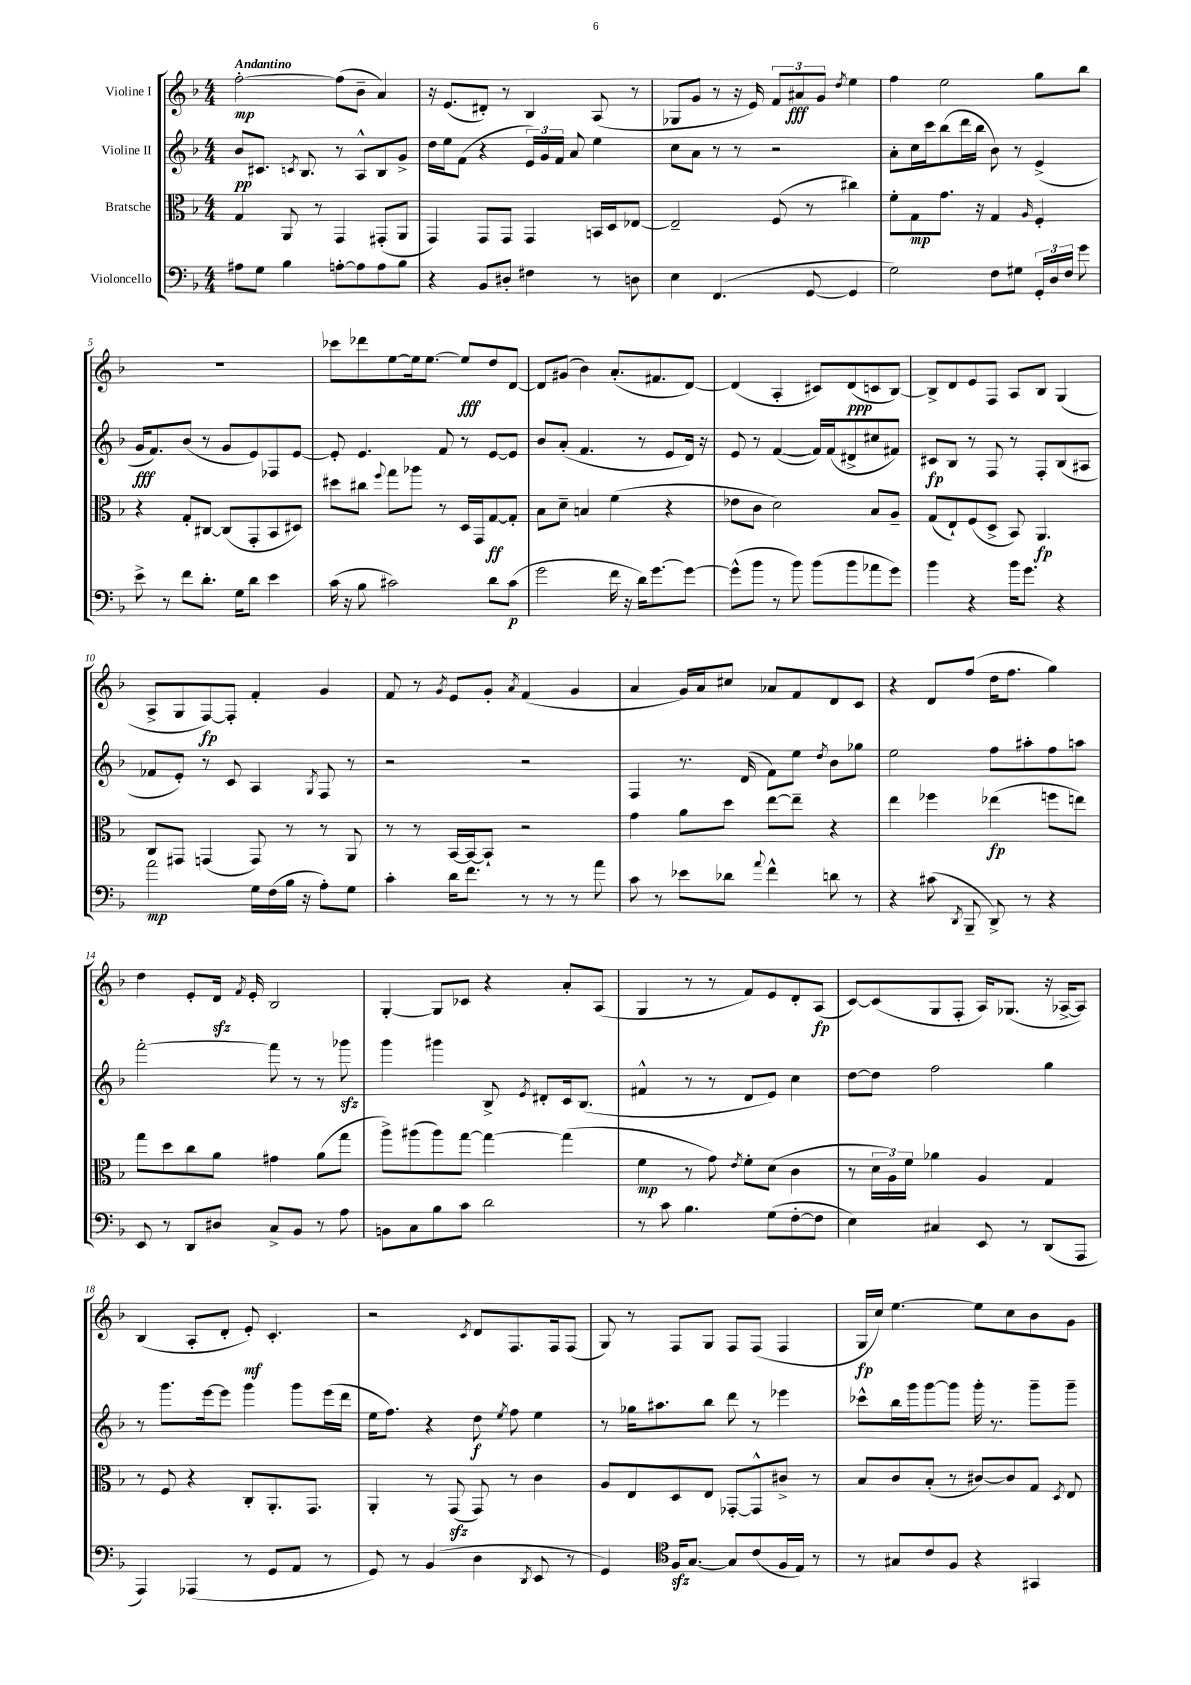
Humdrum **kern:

**kern	**kern	**kern	**kern
*staff4	*staff3	*staff2	*staff1
*clefF4	*clefC3	*clefG2	*clefG2
*k[b-]	*k[b-]	*k[b-]	*k[b-]
*M4/4	*M4/4	*M4/4	*M4/4
8A#	4G	8b-	[2ff'
8G	.	8.c#	.
4B-	8AA	.	.
.	.	8qc	.
.	.	8.B-	.
.	8r	.	.
[8A'	4GG	8r	(8ff]
8A]	.	8A^^	8b-~
8A	(8GG#'	8B-	4a)
8B-	8AA	8g^	.
=	=	=	=
4r	4GG)	16dd	16r
.	.	16ee	(8.e
.	.	(8f	.
8BB-	8GG	4r	8d#')
8D#'	8GG	.	8r
4F#	4GG	24e)	4B-
.	.	24g	.
.	.	24f	.
.	.	8a	.
8r	16BB	4ee	(8A
.	16D	.	.
8D	[8E-	.	8r
=	=	=	=
4E	2E-~]	8cc	8G-
.	.	8a	8g
(4.FF	.	8r	8r
.	.	8r	16r
.	.	.	16e)
.	(8F	2r	12f
.	.	.	12a#
[8GG	8r	.	.
.	.	.	12g
.	.	.	8qdd
4GG]	4cc#)	.	4ee
=	=	=	=
2G)	8f'	8a'	4ff
.	8G	16cc	.
.	.	16ccc	.
.	8.g	(8bb-	2ee
.	.	16ddd	.
.	16r	16bb-	.
8F	4G	8b-)	.
8G#	.	8r	.
.	16qqA	.	.
24GG'	4F'	(4e^	8gg
24D	.	.	.
24F	.	.	.
8g	.	.	8bb-
=	=	=	=
8e^	4r	16g	1r
.	.	8.f)	.
8r	.	.	.
8f	8G'	(8b-	.
8.d'	[8C#	8r	.
.	(8C#]	8g	.
16G	.	.	.
8d	8GG'	8e)	.
4e	8BB-	8F-	.
.	8D#)	[8e	.
=	=	=	=
(16c	8dd#	8e']	8ccc-
16r	.	.	.
8B-	8cc#	4.e	8ddd-
.	8qqff	.	.
2c#)	8gg	.	[8ee
.	8aa-	.	16ee]
.	.	.	[8.ee
.	8r	8f	.
.	16D	8r	8ee]
.	16GG	.	.
8d	[8G	[8e	8dd
(8c#	8G']	8e]	[8d
=	=	=	=
2g	8B-	8b-	8d]
.	8d~	(8a'	(8g#
.	4B	4.f	4b-)
16f	(4f	.	(8.a'
16r	.	.	.
16d)	.	8r	.
[8.g	.	.	8.f#
.	4r	8e	.
8g_	.	16d)	[8d)
.	.	16r	.
=	=	=	=
(8g^^]	8e-	8e	(4d]
8b-	8c	8r	.
8r	2d)	([4f	4A'
8b-)	.	.	.
(8b-	.	16f])	8c#)
.	.	(16f	.
8b-	.	8d#^	(8d
8a-	8B-	8cc#	8c
8g)	8A~	8f#)	[8B-)
=	=	=	=
4b-	(8G	8c#	8B-^]
.	8E`)	8B-	8d
4r	(8F	8r	8e
.	8D^	8F	8F
16b-	8BB-)	8r	8A
8.g	.	.	.
.	4.AA	8F'	8B-
4r	.	(8B-	(4G
.	.	8A#	.
=	=	=	=
2a	8C	8f-	8A^
.	8GG#	8e')	8G
.	(4GG	8r	[8F)
.	.	8c	8F']
16G	8GG)	4A	4f'
(16F	.	.	.
16B-	8r	.	.
16r	.	.	.
.	.	8qG	.
8A')	8r	8F	4g
8G	8AA	8r	.
=	=	=	=
4c'	8r	2r	8f
.	8r	.	8r
.	.	.	8qg
16d	[16BB-	.	8e
8.f	16BB-_	.	.
.	8BB-`]	.	8g'
.	.	.	8qa
8r	2r	2r	(4f
8r	.	.	.
8r	.	.	4g
8a	.	.	.
=	=	=	=
8c	4g	4F	4a
8r	.	.	.
8e-	8a	8.r	16g)
.	.	.	16a
8d-	8dd	.	8cc#
.	.	(16d	.
8qqa	.	.	.
4f^^	[8ee	8f)	8a-
.	8ee~]	8ee	8f
.	.	8qdd	.
8d	4r	8b-	8d
8r	.	8gg-	8c
=	=	=	=
4r	4ee	2ee	4r
(8c#	4ff-	.	8d
8qDD	.	.	.
8BBB-~	.	.	(8ff
8DD^)	(4ee-	8ff	16dd
.	.	.	8.ff
8r	.	8aa#'	.
4r	8ff	8ff	4gg)
.	8ee)	8aa	.
=	=	=	=
8EE	8gg	[2fff'	4dd
8r	8dd	.	.
8DD	8cc	.	8e'
8D#	8a	.	16d
.	.	.	8qf
.	.	.	16e'
8C^	4g#	8fff]	2B-
8BB-	.	8r	.
8r	(8a	8r	.
8A	8gg	8ggg-	.
=	=	=	=
8BB	8aa^)	4ggg	[4G'
8C	(8aa#	.	.
8B-	8aa#)	4ggg#	8G]
8c	[8gg	.	8c-
2d	4gg_	8B-^	4r
.	.	8qe	.
.	.	8d#'	.
.	(4gg]	16c	8a'
.	.	(8.B-	.
.	.	.	(8A
=	=	=	=
8r	4f	4f#^^	4G
8c	.	.	.
4.B-	8r	8r	8r
.	8g)	8r	8r
.	8qe	.	.
.	8f'	8d	8f)
(8G	(8d	8e)	8e
[8F'	4c	4cc	8d'
8F]	.	.	(8A
=	=	=	=
4E)	8r	[8dd	[8c)
.	24d	8dd]	(8c]
.	24A)	.	.
.	24f	.	.
4C#	4a-	2ff	8G
.	.	.	8F'
8EE	4A	.	16A)
.	.	.	(8.G-
8r	.	.	.
(8DD	4G	4gg	16r
.	.	.	[16A-^
8AAA	.	.	8A-])
=	=	=	=
4AAA)	8r	8r	(4B-
.	8F	8.ggg	.
(4AAA-	4r	.	8A'
.	.	[16eee	.
.	.	8eee]	8d'
8r	8C'	4ggg	8e')
8GG	8.AA'	.	4.c'
8AA	.	8ggg	.
.	8.GG	.	.
8r	.	(16eee	.
.	.	16ddd	.
=	=	=	=
8GG)	4AA'	16ee	2r
.	.	8.ff)	.
8r	.	.	.
(4BB-	8r	4r	.
.	(8GG	.	.
.	.	.	8qc
4D	8GG)	8dd	8d
.	.	8qee	.
.	8r	8ff	8.F
8qDD	.	.	.
8EE	4c	4ee	.
.	.	.	16F
8r	.	.	(8F
=	=	=	=
4GG)	8A	8r	8G)
.	8E	16gg-	8r
.	.	8.aa#	.
*clefC4	*	*	*
16F	8D	.	8F
[8.G	.	.	.
.	8E	8bb-	8G
8G]	[8GG-'	8ddd	8F
(8c	8GG-^^]	8r	(8F
16F	8c#^	4eee-	4F
16E)	.	.	.
8r	8r	.	.
=	=	=	=
8r	8B-	8ccc-^^	16G
.	.	.	16cc)
8G#	8c	16bb-	[4.ee
.	.	16ggg	.
8c	(8B-'	[8ggg	.
8F	8r	8ggg]	.
4r	[8c#)	16ggg'	8ee]
.	.	8.r	.
.	8c#]	.	8cc
4GG#	8G	8ggg~	8b-
.	8qD	.	.
.	8E	8ggg~	8g
==	==	==	==
*-	*-	*-	*-
